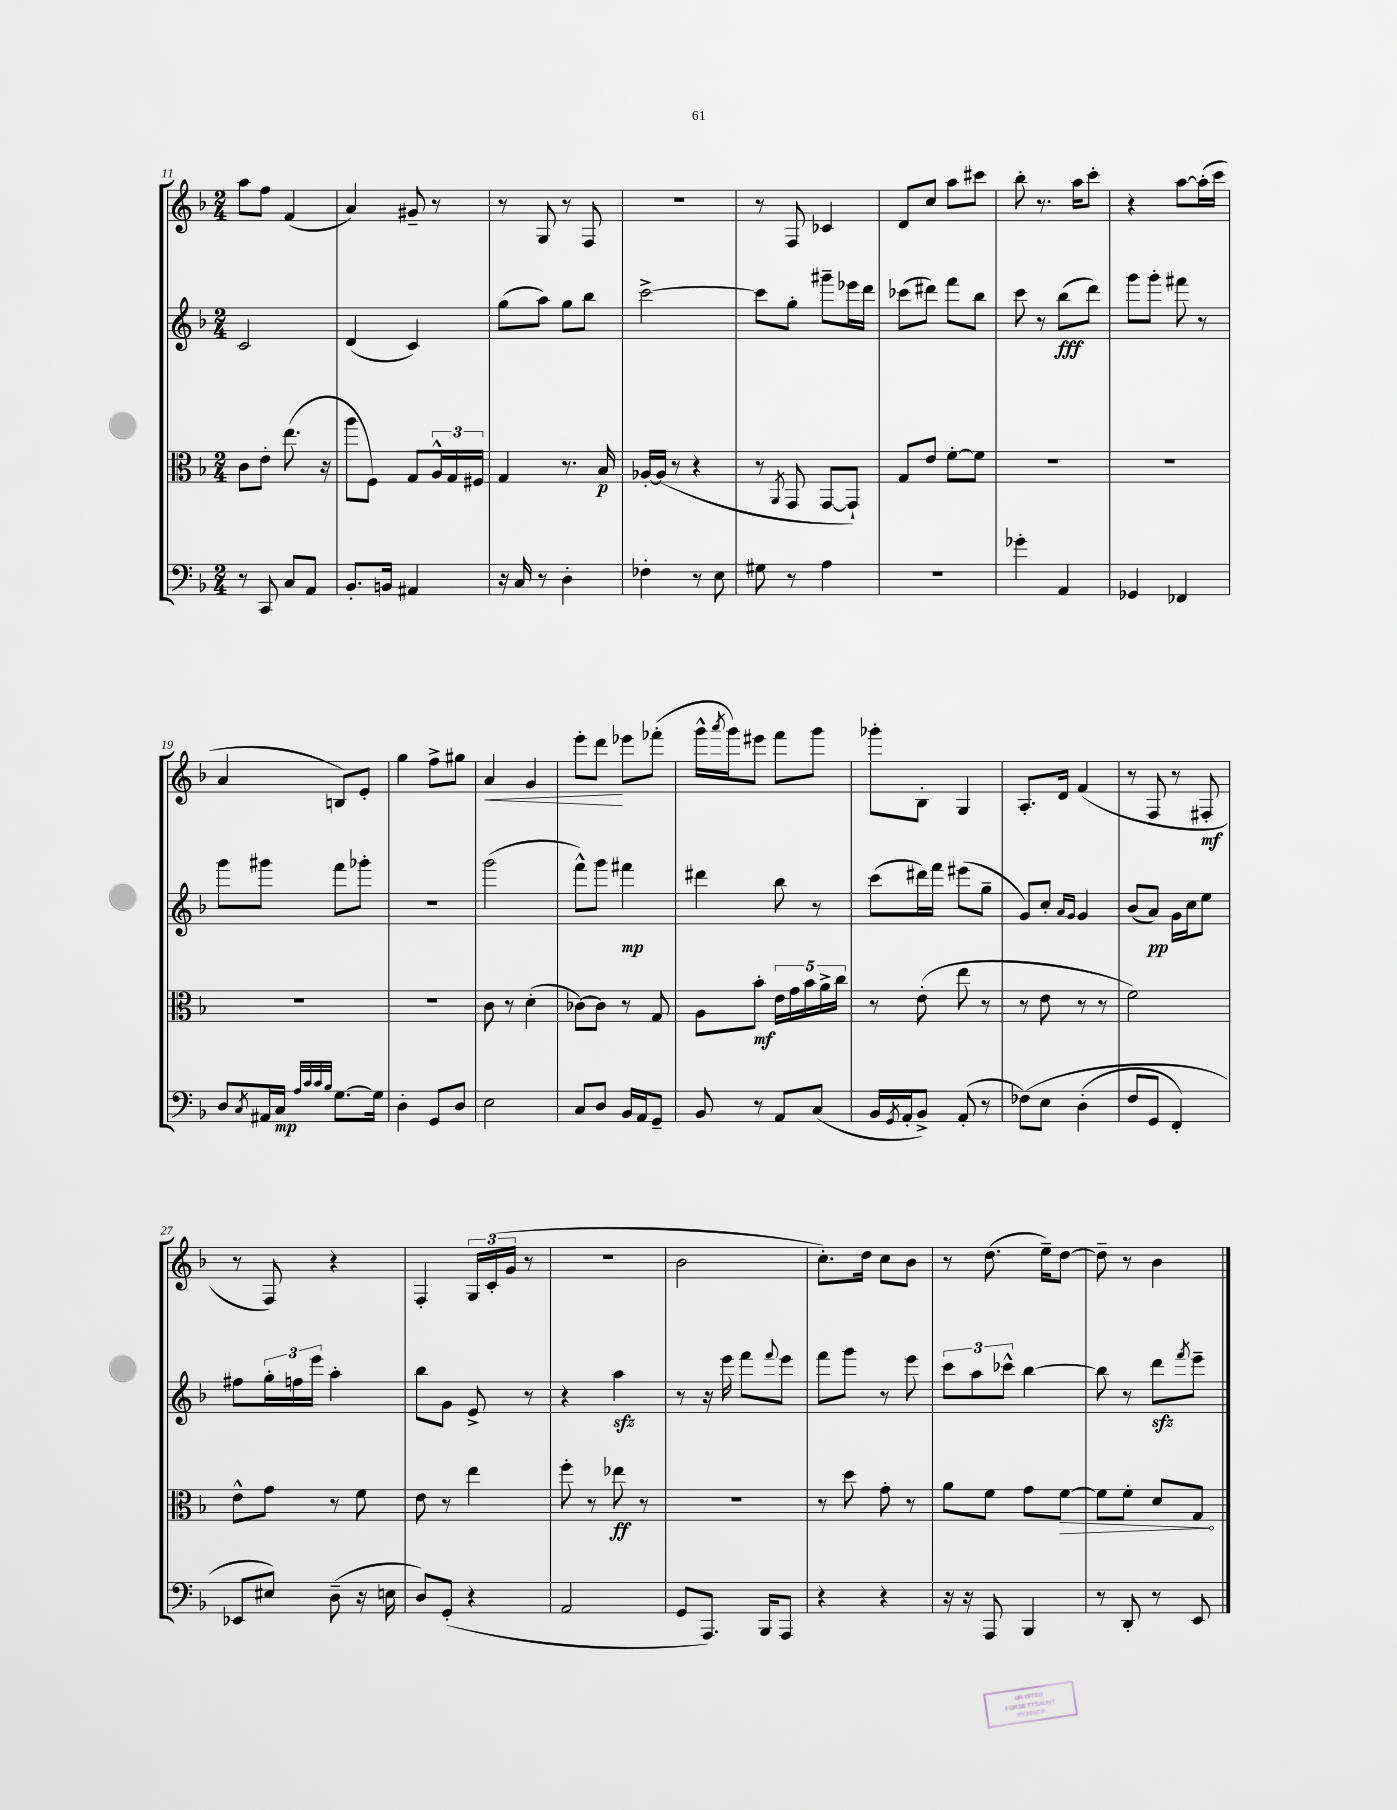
<<
\new StaffGroup <<
\new Staff = "s0" {
    \clef treble \key f \major \numericTimeSignature \time 2/4
    a''8 f''8 f'4( |
    a'4) gis'8-- r8 |
    r8 g8 r8 f8 |
    R2 |
    r8 f8 ces'4 |
    d'8 c''8 a''8 cis'''8 |
    bes''8-. r8. a''16 c'''8-. |
    r4 a''8~ a''16-.( c'''16 |
    a'4 b8) e'8-. |
    g''4 f''8-> gis''8 |
    a'4\< g'4 |
    e'''8-. d'''8\! ees'''8 fes'''8-.( |
    g'''16-^ \acciaccatura { a'''8 } g'''16) eis'''8 f'''8 g'''8 |
    ges'''8-. bes8-. g4 |
    a8.-. d'16 f'4( |
    r8 f8 r8 fis8-.\mf |
    r8 f8) r4 |
    f4-. \tuplet 3/2 { g16 c'16-.( g'16 } r8 |
    r2 |
    bes'2 |
    c''8.-.) d''16 c''8 bes'8 |
    r8 d''8.( e''16--) d''8~ |
    d''8-- r8 bes'4 \bar "|." |
}
\new Staff = "s1" {
    \clef treble \key f \major \numericTimeSignature \time 2/4
    c'2 |
    d'4( c'4) |
    g''8( a''8) g''8 bes''8 |
    c'''2~-> |
    c'''8 g''8-. gis'''8-- ees'''16 d'''16 |
    ces'''8( dis'''8) f'''8 bes''8 |
    c'''8 r8 bes''8\fff( d'''8) |
    g'''8 g'''8-. fis'''8 r8 |
    g'''8 gis'''8 f'''8 ges'''8-. |
    r2 |
    g'''2( |
    f'''8-^) g'''8 fis'''4\mp |
    dis'''4 bes''8 r8 |
    c'''8( dis'''16) f'''16 eis'''8( g''8-- |
    g'8) c''8-. \grace { a'16 g'16 } g'4 |
    bes'8( a'8\pp) g'16 c''16 e''8 |
    fis''8 \tuplet 3/2 { g''16-. f''16 e'''16 } a''4-. |
    bes''8 g'8 e'8-> r8 |
    r4 a''4\sfz |
    r8 r16 e'''16 f'''8 \appoggiatura { f'''8 } e'''8 |
    f'''8 g'''8 r8 e'''8 |
    \tuplet 3/2 { c'''8 a''8 ces'''8-^ } bes''4~ |
    bes''8 r8 d'''8\sfz \acciaccatura { f'''8 } e'''8-- \bar "|." |
}
\new Staff = "s2" {
    \clef alto \key f \major \numericTimeSignature \time 2/4
    c'8 e'8-. e''8.( r16 |
    a''8 f8) g8 \tuplet 3/2 { a16-^ g16 fis16 } |
    g4 r8. bes16\p |
    aes16~-. aes16( r8 r4 |
    r8 \acciaccatura { a,8 } g,8 g,8~ g,8-!) |
    g8 e'8 f'8~-. f'8 |
    R2 |
    R2 |
    R2 |
    R2 |
    c'8 r8 d'4-.( |
    ces'8~) ces'8 r8 g8 |
    a8 bes'8-.\mf \tuplet 5/4 { e'16 g'16 bes'16 a'16-> c''16 } |
    r8 e'8-.( e''8 r8 |
    r8 e'8 r8 r8 |
    f'2) |
    e'8-^ g'8 r8 f'8 |
    e'8 r8 e''4 |
    f''8-. r8 ees''8\ff r8 |
    R2 |
    r8 d''8 g'8-. r8 |
    a'8 f'8 g'8 \once \override Hairpin.circled-tip = ##t f'8~\> |
    f'8 f'8-. d'8 g8\! \bar "|." |
}
\new Staff = "s3" {
    \clef bass \key f \major \numericTimeSignature \time 2/4
    r8 c,8 c8 a,8 |
    bes,8.-. b,16 ais,4 |
    r16 c16 r8 d4-. |
    fes4-. r8 e8 |
    gis8 r8 a4 |
    R2 |
    ges'4-. a,4 |
    ges,4 fes,4 |
    d8 \acciaccatura { c8 } ais,16 c16\mp \grace { a32 c'32 c'32 bes32 } g8.~ g16 |
    d4-. g,8 d8 |
    e2 |
    c8 d8 bes,16 a,16 g,8-- |
    bes,8 r8 a,8 c8( |
    bes,16 \acciaccatura { g,8 } a,16-. bes,8->) a,8-.( r8 |
    fes8)\( e8 d4-.( |
    f8 g,8 f,4-.) |
    ees,8 eis8\) d8--( r16 e16 |
    d8) g,8-.( r4 |
    a,2 |
    g,8 a,,8.) bes,,16 a,,8 |
    r4 r4 |
    r16 r16 a,,8 bes,,4 |
    r8 d,8-. r8 e,8 \bar "|." |
}
>>
>>
\layout { \context { \Score currentBarNumber = #11 } }
